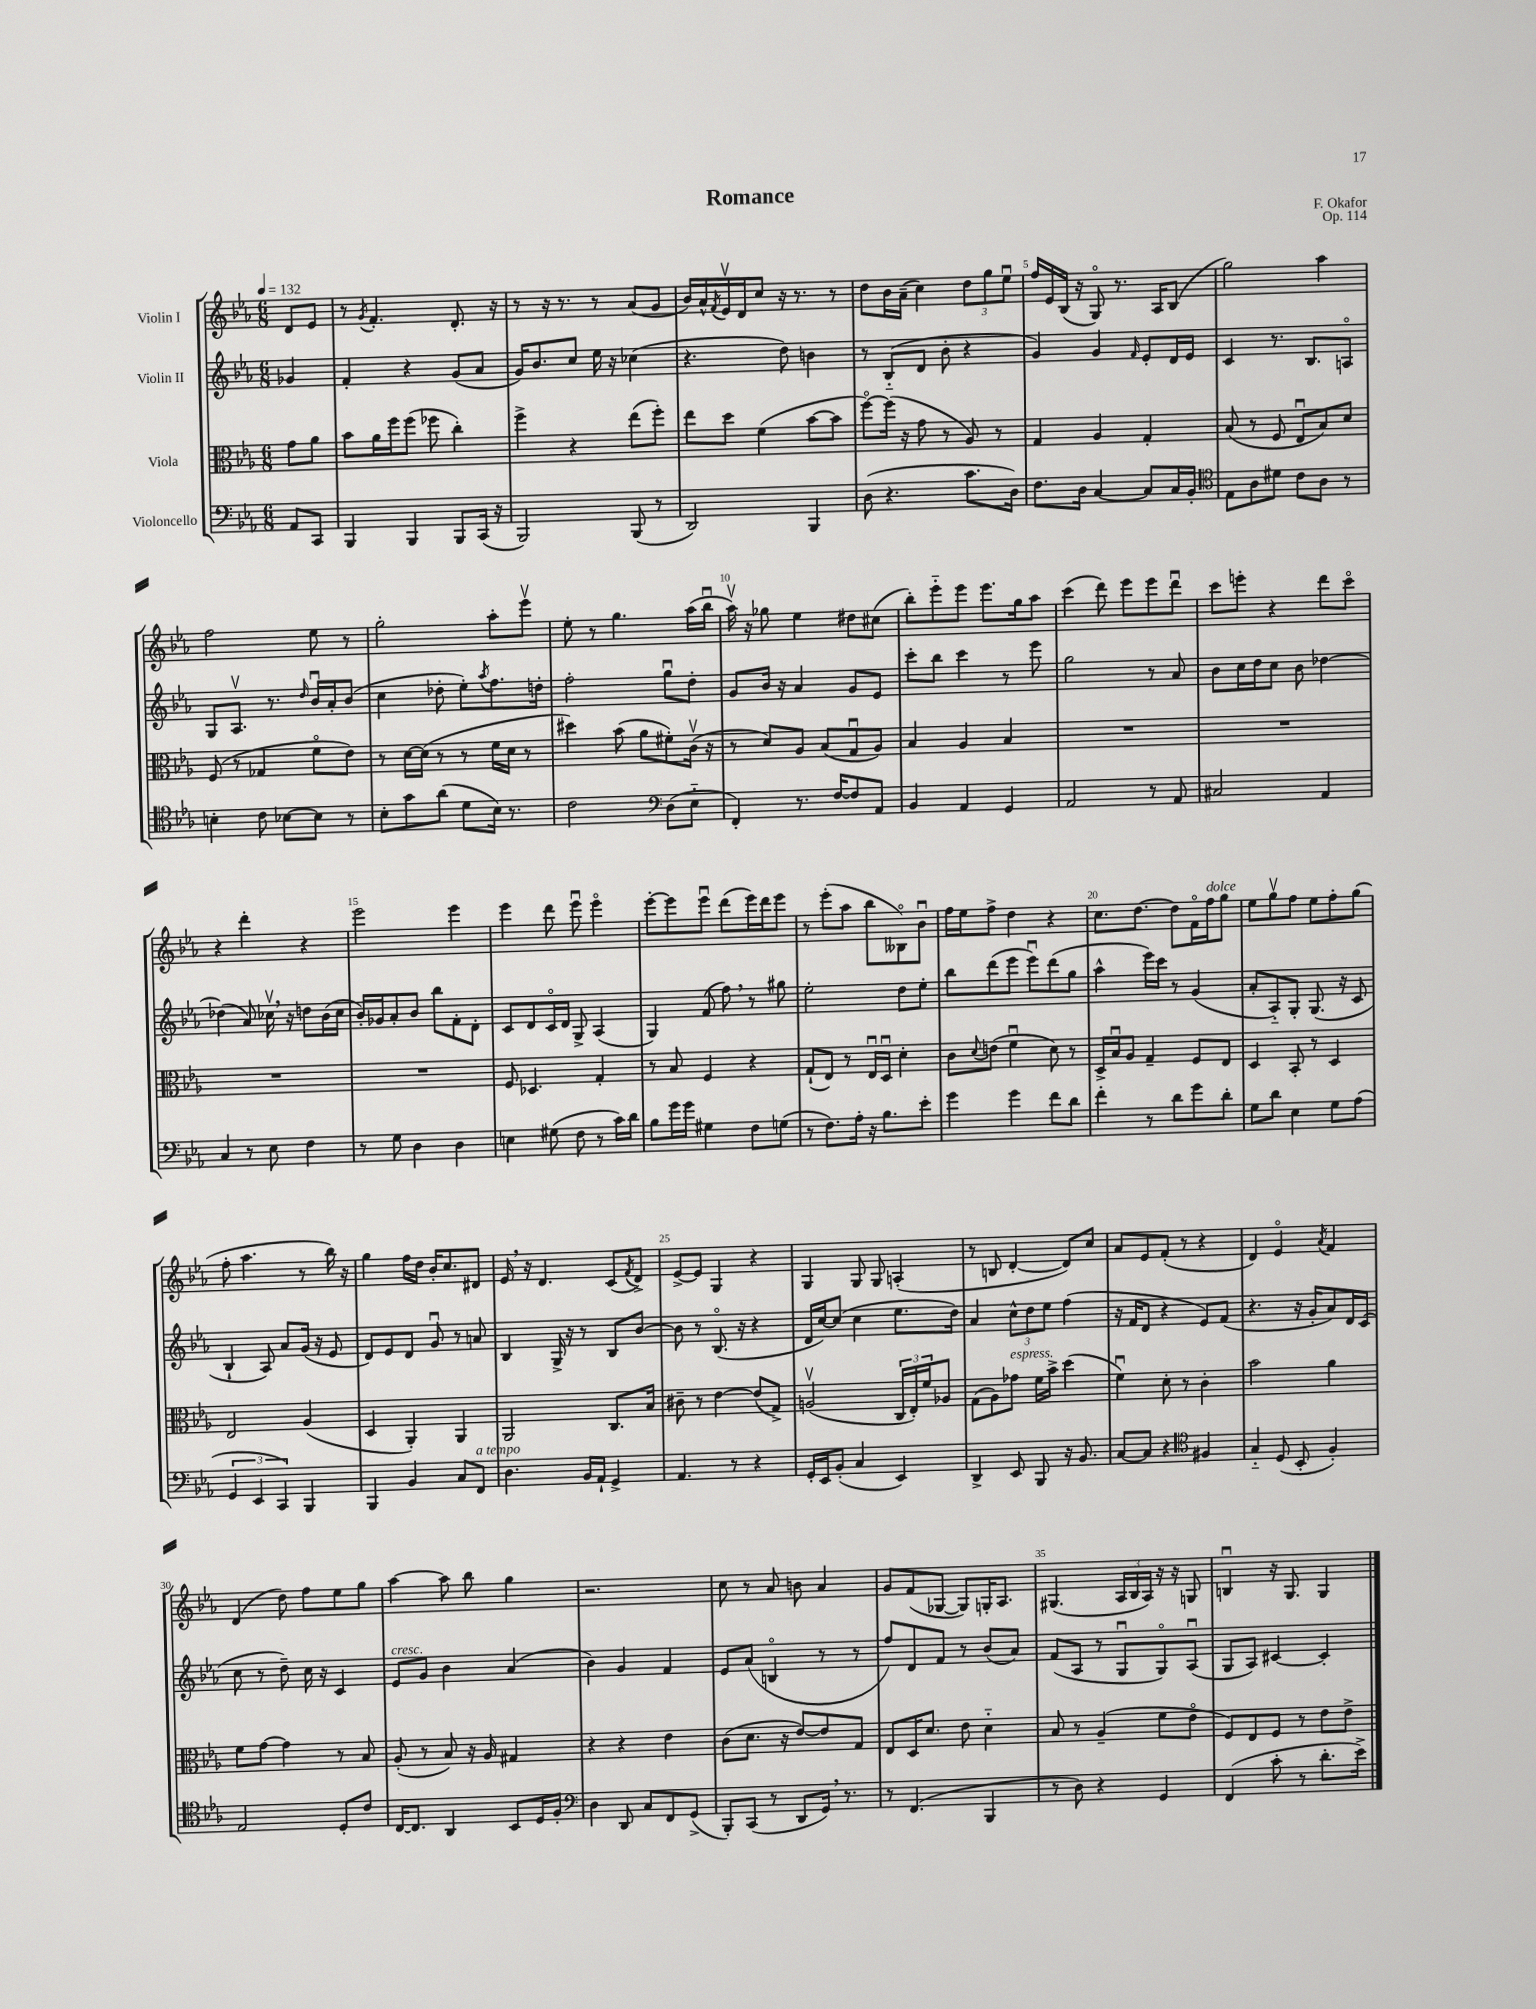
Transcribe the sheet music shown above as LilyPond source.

\header { title = "Romance" composer = "F. Okafor" opus = "Op. 114" }
<<
\new StaffGroup <<
\new Staff = "s0" \with { instrumentName = "Violin I" } {
    \clef treble \key ees \major \numericTimeSignature \time 6/8 \partial 4 \tempo 4 = 132
    d'8 ees'8 |
    r8 \acciaccatura { g'8 } f'4.-. d'8.-. r16 |
    r8 r16 r8. r8 aes'8( g'8 |
    bes'16) aes'16-^ \acciaccatura { f'8 } ees'16\upbow d'16 c''8 r16 r8. r8 |
    d''8 bes'16 aes'16--( c''4) \tuplet 3/2 { d''8 g''8 ees''8\downbow } |
    f''16 ees'16 bes16( r16 g8\flageolet) r8. aes16 bes8( |
    g''2) aes''4 |
    f''2 ees''8 r8 |
    g''2-. aes''8-. ees'''8\upbow |
    ees''8-. r8 g''4. aes''16( bes''16\downbow |
    aes''16\upbow) r16 ges''8 ees''4 dis''8 cis''8( |
    bes''8-.) ees'''8-_ ees'''8 ees'''8. g''16 aes''8 |
    c'''4( d'''8) ees'''8 ees'''8 d'''8\downbow |
    c'''8 e'''8-. r4 d'''8 c'''8\flageolet |
    r4 d'''4-. r4 |
    ees'''2 ees'''4 |
    ees'''4 d'''8 ees'''8\downbow ees'''4\flageolet |
    ees'''8~-. ees'''8 ees'''8\downbow d'''8( ees'''16) d'''16 ees'''8 |
    r8 ees'''8-.( aes''8 bes''8 beses8\flageolet) bes'8\downbow |
    f''16 ees''16 f''8-> d''4 r4 |
    c''8. d''8.~ d''8 f'16\flageolet f''16^\markup { \italic "dolce" } g''8 |
    ees''8 g''8\upbow f''8 ees''8 f''8-. g''8( |
    f''8-. aes''4. r8 bes''16) r16 |
    g''4 f''16 d''16 bes'16-. c''8. dis'8 |
    ees'16 \breathe r16 d'4. c'8( \acciaccatura { f'8 } d'8->) |
    ees'8~-> ees'8 g4 r4 |
    g4 g8 g8 a4-.( |
    r8 b8 d'4~-. d'8) c''8 |
    aes'8 ees'8 f'8-.( r8 r4 |
    d'4) ees'4\flageolet \acciaccatura { aes'8 } f'4 |
    d'4( d''8) f''8 ees''8 g''8 |
    aes''4~ aes''8 bes''8 g''4 |
    r2. |
    c''8 r8 aes'8 b'8 aes'4 |
    g'8 f'8( ges8~ ges8) g16-. aes8. |
    gis4.( \tuplet 3/2 { aes16 bes16 aes16) } r16 r16 g8 |
    b4\downbow r16 g8. g4 \bar "|." |
}
\new Staff = "s1" \with { instrumentName = "Violin II" } {
    \clef treble \key ees \major \numericTimeSignature \time 6/8 \partial 4
    ges'4 |
    f'4-. r4 g'8( aes'8 |
    g'16) bes'8. c''8 ees''16 r16 ces''4( |
    r4. d''8) b'4 |
    r8 bes8-_( d'8 bes'8-. r4 |
    g'4) g'4 \grace { f'16 } ees'8-. d'16 ees'16 |
    c'4 r8. bes8. a8\flageolet |
    g8 aes8.\upbow r8. \grace { d''16 } bes'16\downbow aes'16-. bes'8( |
    c''4 des''8-. ees''8-.) \acciaccatura { aes''8 } f''8. d''16-. |
    f''2-. g''8\downbow d''8-. |
    g'8 bes'16 r16 aes'4 g'8 ees'8 |
    c'''8-. bes''8 c'''4 r8 ees'''8 |
    g''2 r8 aes'8 |
    bes'8 c''16 d''16 c''8 bes'8 des''4~ |
    des''4( aes'8) ces''16\upbow \breathe r16 d''8 bes'16( ces''16 |
    bes'16-.) ges'16 aes'8-. bes'8 bes''8 f'8-. d'8-. |
    c'8 d'8 c'16\flageolet d'16 g8-> aes4( |
    g4) f'8( f''8) \breathe r8 gis''8 |
    ees''2-. d''8 ees''8-. |
    bes''8 d'''8( ees'''8 ees'''8\downbow) d'''8( g''8 |
    aes''4-^ ees'''16) c'''16 r8 g'4( |
    aes'8-. aes8-_) g8-. g8.( r16 c'8 |
    bes4-! aes8) aes'8 g'16( r16 ees'8 |
    d'8) ees'8 d'8 g'8\downbow r8 a'8 |
    bes4 g16-> r16 r8 bes8 bes'8~ |
    bes'8 r8 bes8.\flageolet( r16 r4 |
    d'16 c''16~) c''8( c''4 ees''8. d''16) |
    aes'4 \tuplet 3/2 { c''8-^ d''8 ees''8 } f''4( |
    r16 f'16 d'8 r4 ees'8) f'8( |
    r4. r16 g'16-. aes'8) d'16 c'16( |
    c''8 r8 d''8--) c''16 r16 c'4 |
    ees'8^\markup { \italic "cresc." } g'8 bes'4 aes'4( |
    bes'4) g'4 f'4 |
    ees'8 aes'8( b4\flageolet r8 r8 |
    f''8) d'8 f'8 r8 bes'8( aes'8) |
    f'8( aes8 r8 g8\downbow g8\flageolet) aes8\downbow( |
    g8 aes8) cis'4~ cis'4-. \bar "|." |
}
\new Staff = "s2" \with { instrumentName = "Viola" } {
    \clef alto \key ees \major \numericTimeSignature \time 6/8 \partial 4
    g'8 aes'8 |
    bes'8 aes'16 f''16 f''8( fes''8 c''4-.) |
    f''4-> r4 ees''8( f''8-.) |
    ees''8 d''8 f'4( bes'8~ bes'8 |
    f''8~\flageolet) f''16( r16 g'8 r8 aes8) r8 |
    g4 aes4 g4-. |
    bes8( r8 f8 ees8\downbow bes8) d'8 |
    f8( r8 ges4 f'8\flageolet ees'8) |
    r8 d'16~ d'16( r8 r8 f'16 d'16 r8 |
    dis''4) bes'8( aes'8 fis'8-.) c'16\upbow( r16 |
    r8 d'8) aes8 bes8( g8\downbow aes8) |
    bes4 aes4 bes4 |
    R2. |
    R2. |
    R2. |
    R2. |
    f8 des4. g4-. |
    r8 bes8 f4 r4 |
    g8-!( ees8) r8 ees16\downbow d16\downbow d'4-. |
    c'8 \appoggiatura { d'8 } e'8( f'4\downbow d'8) r8 |
    d16-> bes16\downbow aes8 g4-- f8 ees8 |
    d4 bes,8-. r8 d4 |
    ees2 aes4( |
    d4 aes,4-.) aes,4 |
    aes,2 c8. bes16 |
    cis'8-- r8 ees'4~ ees'8( g8->) |
    a2\upbow( \tuplet 3/2 { c16 ees16-.) f'16 } aes8 |
    g8( aes8) ges'8^\markup { \italic "espress." } f'16 bes'16-> d''4( |
    f'4\downbow) d'8-. r8 c'4-. |
    bes'2 aes'4 |
    f'8 g'8~ g'4 r8 bes8 |
    aes8-.( r8 bes8) r16 aes16 gis4 |
    r4 r4 ees'4 |
    c'8( d'8. r16 ees'8~) ees'8 g8 |
    ees8 d16 d'8. ees'8 d'4-_ |
    bes8 r8 aes4--( f'8 ees'8\flageolet |
    f8) ees8 f8 r8 ees'8 ees'8-> \bar "|." |
}
\new Staff = "s3" \with { instrumentName = "Violoncello" } {
    \clef bass \key ees \major \numericTimeSignature \time 6/8 \partial 4
    aes,8 c,8 |
    bes,,4 bes,,4 bes,,8 c,16( r16 |
    bes,,2) bes,,8( r8 |
    d,2) bes,,4 |
    d8( r4. c'8. d16) |
    f8. d16 c4~ c8 c16 bes,16-. |
    \clef tenor ees8 aes8 dis'8 c'8 aes8 r8 |
    b4-. c'8 bes8~ bes8 r8 |
    bes8-. g'8 aes'8( d'8 bes16) r8. |
    c'2 \clef bass d8( ees8-_ |
    f,4-.) r8. f16~ f8 aes,8 |
    bes,4 aes,4 g,4 |
    aes,2 r8 aes,8 |
    cis2 aes,4 |
    c4 r8 ees8 f4 |
    r8 g8 d4 d4 |
    e4 gis8( f8 r8 c'16) d'16 |
    bes8 g'16 g'16 gis4 f8 g8( |
    r8 f8.) aes16-. r16 bes8. ees'8-. |
    g'4 g'4 f'8 d'8 |
    f'4-. r8 d'8 g'8 d'8-. |
    g8 d'8 ees4 g8 aes8( |
    \tuplet 3/2 { g,4 ees,4 c,4) } bes,,4 |
    bes,,4 bes,4 c8 f,8^\markup { \italic "a tempo" } |
    d4. bes,16 aes,16-! g,4-> |
    aes,4. r8 r4 |
    g,16-. ees,16 bes,8-.( c4 ees,4) |
    d,4-> ees,8 bes,,8 r16 bes,8. |
    c8~ c8 r4 \clef tenor fis4 |
    g4-_ d8( bes,8-. f4-.) |
    ees2 d8-. c'8 |
    c16~ c8. aes,4 bes,8 d16 f16-. |
    \clef bass d4 d,8 c8 f,8 g,8->( |
    bes,,8-.) c,8( r8 d,8 g,16) \breathe r8. |
    r8 f,4.( bes,,4 |
    r8 d8) r4 g,4 |
    f,4( c'8-. r8 d'8.-. ees'16->) \bar "|." |
}
>>
>>
\layout { \context { \Score \override BarNumber.break-visibility = ##(#f #t #t) barNumberVisibility = #(every-nth-bar-number-visible 5) } }
